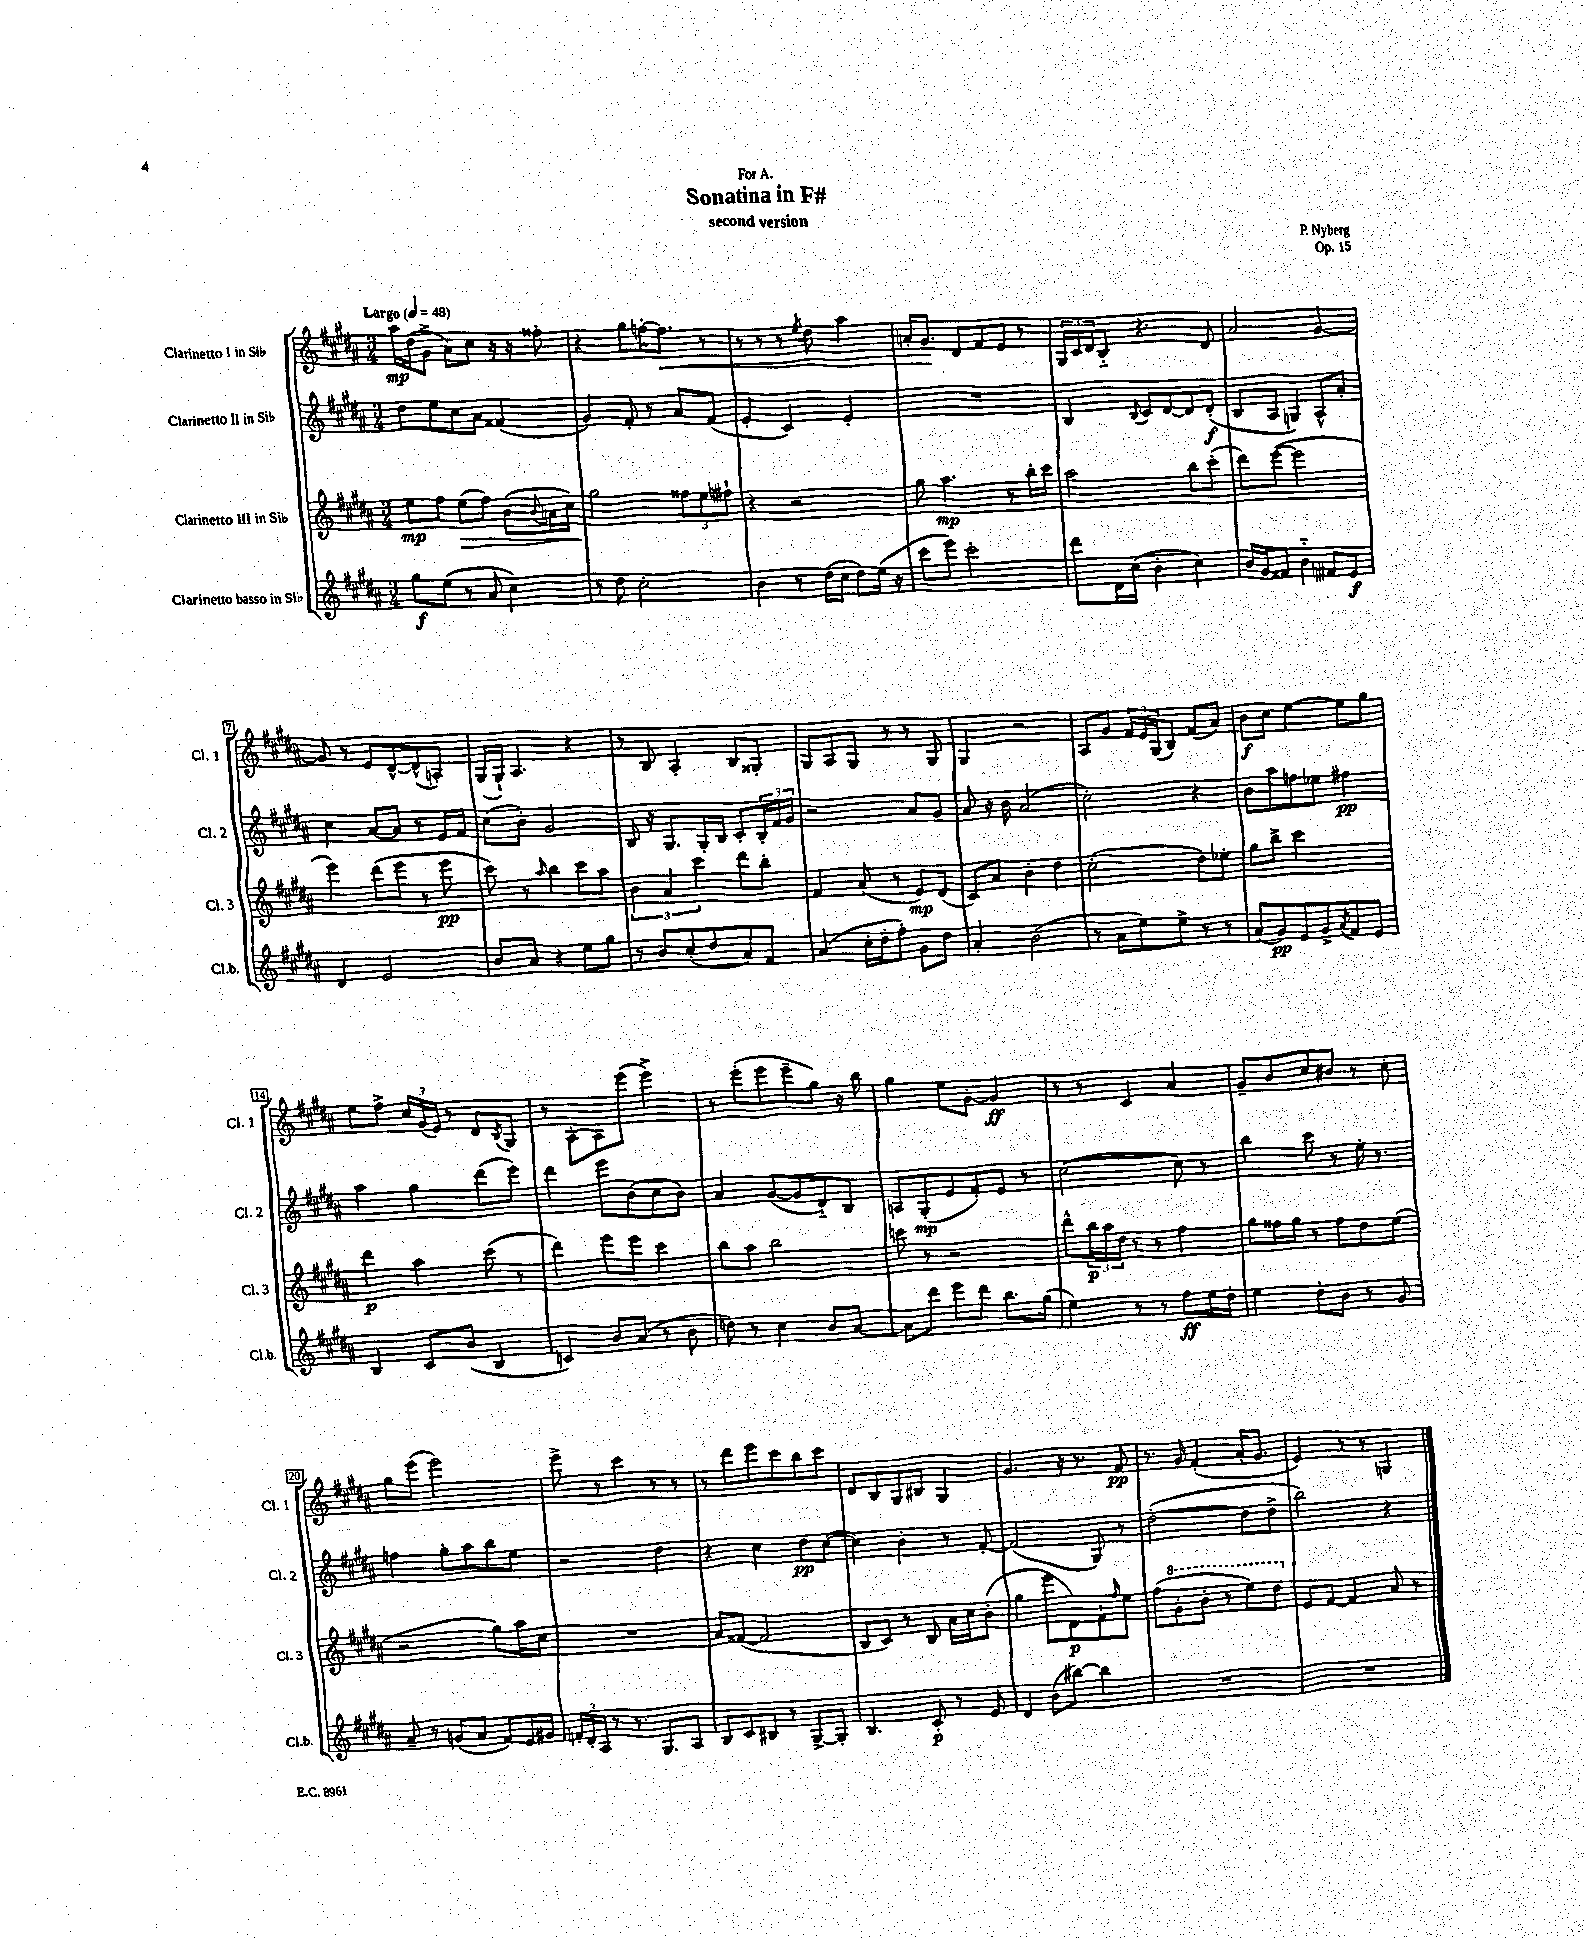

**kern	**kern	**kern	**kern
*staff4	*staff3	*staff2	*staff1
*clefG2	*clefG2	*clefG2	*clefG2
*k[f#c#g#d#a#]	*k[f#c#g#d#a#]	*k[f#c#g#d#a#]	*k[f#c#g#d#a#]
*M3/4	*M3/4	*M3/4	*M3/4
*MM48	*MM48	*MM48	*MM48
8gg#\L	8ee\L	8dd#\L	16aa#\LL
.	.	.	(16dd#\J
(8ee\J	8ff#\J	8ee\	8g#^\J
8r	(8ee\L	8cc#\	8a#\L)
8a#/	8ff#\J)	8a#\J	8cc#\J
4cc#\)	(8b\L	(4f##/	16r
.	.	.	16r
.	8qqb/	.	.
.	16a\L	.	8ff##'\
.	16cc#\JJ)	.	.
=	=	=	=
8r	2gg#\	4g#/)	4r
8dd#\	.	.	.
2cc#'\	.	8f#'/	8gg#\L
.	.	8r	[16ff'\K
.	.	.	8.ff\]J
.	12ff##\L	8a#/L	.
.	12ee\	.	.
.	.	(8f#/J	8r
.	12ff#`\J	.	.
=	=	=	=
4b\	4r	4e'/	8r
.	.	.	8r
8r	2r	4c#/)	8r
.	.	.	8qee/
(16dd#\LL	.	.	8dd#\
16cc#\JJ	.	.	.
8dd#\L)	.	4e'/	4aa#\
(16ee\Jk	.	.	.
16r	.	.	.
=	=	=	=
8ccc#\L	8gg#\	2.r	16a'/LK
.	.	.	8.g#/J
8eee\J)	4.aa#\	.	.
2ccc#'\	.	.	8d#/L
.	.	.	8f#/
.	8r	.	8e/J
.	16bb'\LL	.	8r
.	16ccc#\JJ	.	.
=	=	=	=
8ddd#\L	2aa#\	4B/	24G#/LL
.	.	.	24c#/
.	.	.	24d#/J
16d#\L	.	.	8B'~/J
(16cc#\JJ	.	.	.
.	.	8qqB/	.
4b'\	.	8c#/L	4.r
.	.	[8d#/	.
4cc#\)	8bb\L	8d#/]	.
.	(8ccc#'\J	(8d#'/J	8d#/
=	=	=	=
16b/LL	8ddd#\L)	8B/L	2a#/
16g#/J	.	.	.
8f##/J	([8eee\J	8A#/J	.
4b'~\	2eee\]	4G/)	.
8f#/L	.	8A#^^/L	[4g#/
8e/J	.	8a#'/J	.
=	=	=	=
4d#/	4eee\)	4cc#\	8g#/]
.	.	.	8r
2e/	(8ddd#\L	[8a#/L	8e/L
.	8eee\J	8a#/]J	[8d#^^/
.	8r	8r	(8d#^^/]
.	8eee\	16e/LL	8A'/J)
.	.	16f#/JJ	.
=	=	=	=
8b/L	8ccc#\)	(8cc#\L	(16G#/LL
.	.	.	16G#`/JJ)
8a#/J	8r	8b'\J)	4.A#/
.	16qqaa#/	.	.
4r	4bb\	2g#/	.
8ee\L	8ccc#\L	.	4r
8gg#\J	8aa#\J	.	.
=	=	=	=
8r	6b\	8B/	8r
8b/L	.	16r	8B/
.	6a#/	.	.
.	.	8.G#/L	.
(8cc#'/	.	.	4A#'/
.	6ccc#\	.	.
8dd#/	.	16G#'/L	.
.	.	16B/JJ	.
8a#/)	8ddd#\L	8c#'/L	8B/L
8f#/J	8bb'\J	24B'/L	8G##'/J
.	.	24f#/	.
.	.	24g#/JJ	.
=	=	=	=
(4a#/	4f#/	2r	8G#/L
.	.	.	8A#/
16cc#'\LL	(8a#/	.	8G#/J
16dd#'\J	.	.	.
8ff#'\J)	8r	.	8r
8g#\L	8e/L)	8a#/L	8r
8dd#\J	(8d#/J	8g#/J	8G#/
=	=	=	=
4a#'/	8c#/L)	8a#/	4G#/
.	8a#/J	16r	.
.	.	16b\	.
(2b\	4b'\	(2a#/	2r
.	4dd#\	.	.
=	=	=	=
8r	(2cc#'\	2cc#'\)	8A#/L
8a#\L	.	.	8g#/J
8ee\)	.	.	24f#/LL
.	.	.	24e/
.	.	.	(24G#/J
8ee^\J	.	.	8B/J)
8r	8dd#\L)	4r	(8f#/L
8r	8ee-'\J	.	8a#/J)
=	=	=	=
(8a#/L	8gg#\L	8b\L	8b\L
8g#/)	8bb^\J	8aa#\	8cc#\J
8e/	2ccc#\	8ff\	[4ee\
8g#^/	.	8ee-\J	.
8qa#/	.	.	.
8f#/	.	4ff#\	8ee\]L
8e/J	.	.	8gg#\J
=	=	=	=
4B/	4ddd#\	4aa#\	8ee\L
.	.	.	8ff#^\J
8c#/L	4aa#\	4gg#\	24cc#/LL
.	.	.	(24g#/
.	.	.	24e/JJ)
(8b/J	.	.	8r
4B/	(8ccc#\	(8ddd#\L	8d#/L
.	.	.	8qB/
.	8r	8eee\J)	8G#/J
=	=	=	=
4c/)	4ddd#\)	4ddd#\	8r
.	.	.	[8A#'\L
8b/L	8eee\L	8eee\L	8A#\]
(8a#/J	8eee\J	(8b\	(8eee\J
8r	4ccc#\	8cc#\	4eee^\)
8b\	.	8b\J)	.
=	=	=	=
8dd\)	8bb\L	4a#/	8r
8r	8aa#\J	.	(8eee'\L
4cc#\	2bb\	([8g#/L	8eee\
.	.	8g#/]	8eee~\
8b/L	.	8d#'~/)	8gg#\J)
[8a#/J	.	8B/J	16r
.	.	.	16bb\
=	=	=	=
8a#\]L	8ccc\	8A/L	4gg#\
8ddd#\J	8r	(8G#'/	.
8eee\L	2r	8e/	8ee\L
8ddd#\J	.	8f#'/)	[8g#'\J
8.bb\L	.	8e/J	4g#/]
.	.	8r	.
(16gg#\Jk	.	.	.
=	=	=	=
4ee\)	8ddd#^^\L	([2cc#\	8r
.	24bb\L	.	8r
.	24aa#\	.	.
.	24dd#\JJ	.	.
8r	8r	.	4c#/
8r	8r	.	.
8ff#\L	4ff#\	8cc#\])	4a#/
16ee\L	.	8r	.
16dd#'\JJ	.	.	.
=	=	=	=
4ee\	8gg#\L	4bb\	8g#~/L
.	16ff##\L	.	8b/
.	16gg#\JJ	.	.
8dd#'\L	8r	8ccc#\	8cc#/
8b\J	8ff##\L	8r	8b#/J
8r	8dd#\	16ee'\	8r
.	.	8.r	.
8g#/	(8ee\J	.	8cc#'\
=	=	=	=
8a#~/	2r	4ff\	8gg#\L
8r	.	.	(8eee\J
(8g/L	.	8gg#'\L	2eee\)
8a#/J	.	8aa#\	.
8f#/L)	8gg#\L)	8bb\	.
16e/L	16aa#\L	8ee\J	.
16g#/JJ	16cc#\JJ	.	.
=	=	=	=
24f'/LL	2.r	2r	8eee^\
24d#'/	.	.	.
24A#/JJ	.	.	.
8r	.	.	8r
8.r	.	.	4ccc#\
8.G#/L	.	.	.
.	.	4dd#\	8r
8A#/J	.	.	8r
=	=	=	=
8B/L	8a#/L	4r	8r
8c#/	([8f##/J	.	8ddd#\L
8B#/J	2f##/]	4cc#\	8eee\
8r	.	.	8ccc#\
[8G#^/L	.	8dd#\L	8bb\
8G#'/]J	.	([8cc#\J	8ccc#\J
=	=	=	=
4.B/	8B/L	4cc#\])	8d#/L
.	8c#/J)	.	8B/
.	8r	4b'\	8G#/
8c#'/	8B/	.	8B#/J
8r	16a#\LL	8r	4G#/
.	16cc#\J	.	.
8e/	(8b'\J	[8f#'/	.
=	=	=	=
4d#/	4gg#\	(2f#/]	4.g#/
(8b\L	8eee\L	.	.
[8bb#\J)	8d#\)	.	16r
.	.	.	8.r
4bb#\]	8f#`\	8G#/)	.
.	16qqff#/	.	.
.	8ee\J	8r	8f#/
=	=	=	=
2.r	(8ff#\L	([2dd#'\	8.r
.	8gg#'\	.	.
.	.	.	16g#/
.	8bb'\J	.	(4f#'/
.	8r	.	.
.	8eee\L)	8dd#\]L	16a#'/LK
.	.	.	8.g#/J
.	8ddd#\J	8dd#^\J	.
=	=	=	=
2.r	8e/L	2bb\)	4e/)
.	[8f#/J	.	.
.	4f#/]	.	8r
.	.	.	8r
.	8a#/	4r	4G/
.	8r	.	.
==	==	==	==
*-	*-	*-	*-
